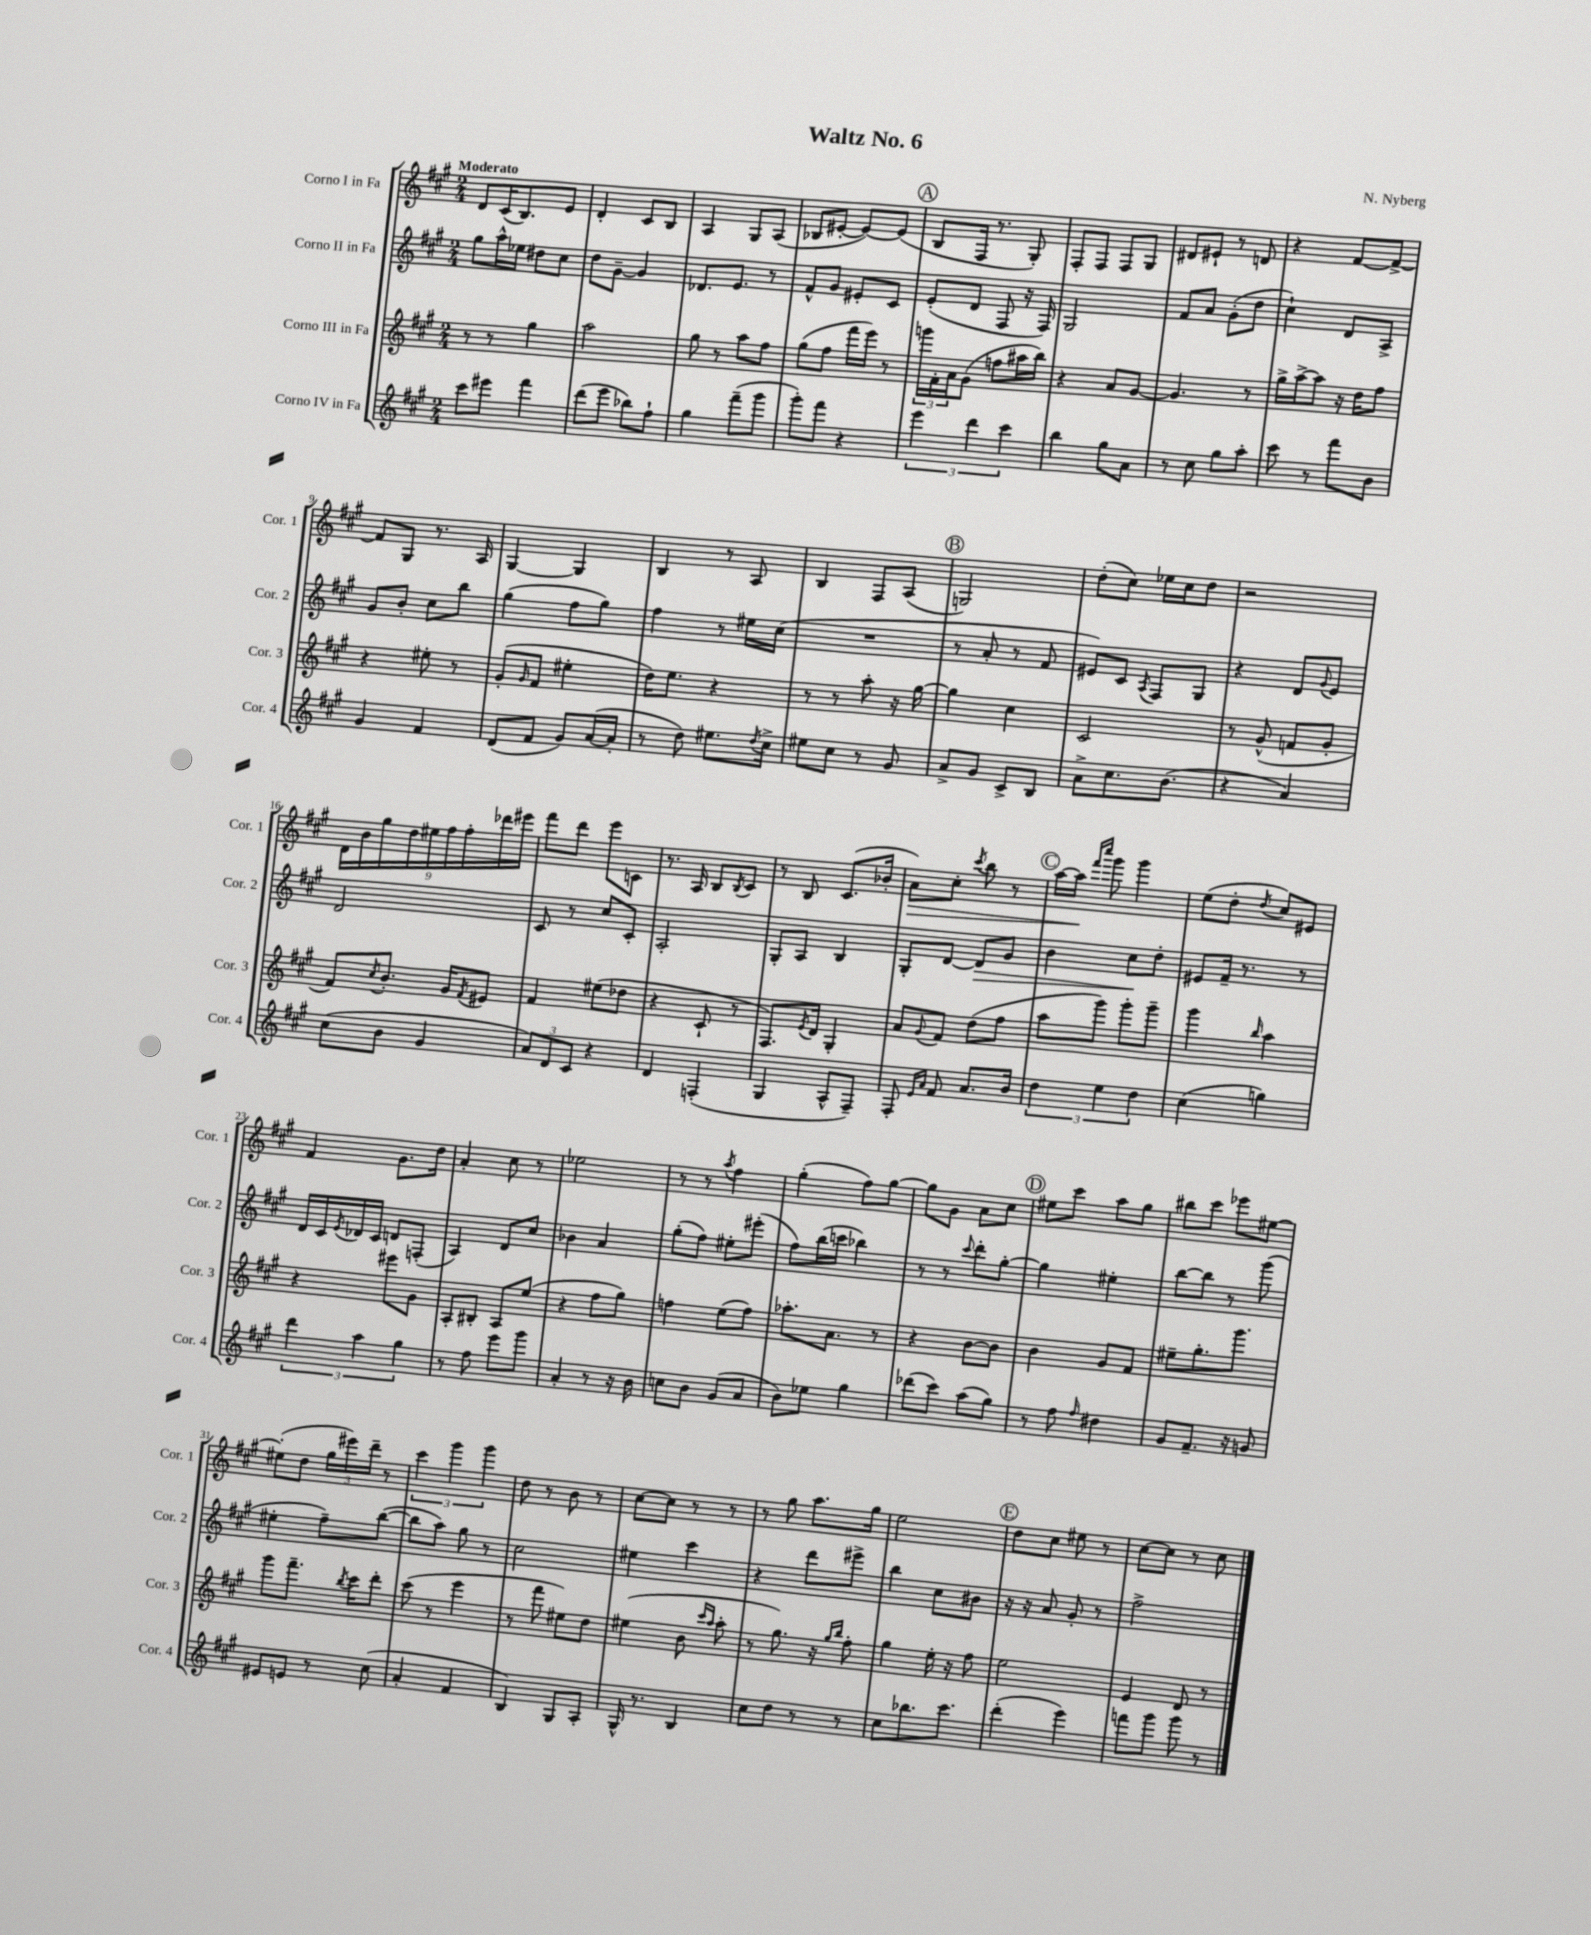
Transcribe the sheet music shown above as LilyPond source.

\header { title = "Waltz No. 6" composer = "N. Nyberg" }
<<
\new StaffGroup <<
\new Staff = "s0" \with { instrumentName = "Corno I in Fa" shortInstrumentName = "Cor. 1" } {
    \clef treble \key a \major \numericTimeSignature \time 2/4 \tempo "Moderato"
    d'8 cis'16( b8.) e'8 |
    d'4-. cis'8 b8 |
    a4 gis8 a8( |
    bes8 eis'8~-. eis'8~) eis'8( |
    \mark \markup { \circle "A" } b8 fis16 r8. gis8-.) |
    fis8-. fis8 fis8 gis8 |
    dis'8 eis'8-! r8 d'8 |
    r4 fis'8~ fis'8~-> |
    fis'8 gis8 r8. a16 |
    gis4~ gis4 |
    b4 r8 a8 |
    b4 fis8 a8( |
    \mark \markup { \circle "B" } g2) |
    d''8-.( cis''8) ees''16 cis''16 d''8 |
    r2 |
    \tuplet 9/8 { d'16 b'16 gis''16 d''16 eis''16 fis''16 fis''16-. des'''16 eis'''16 } |
    fis'''8 d'''8 e'''8 c'8 |
    r8. a16 b8 \acciaccatura { b8 } cis'8 |
    r8 b8 cis'8.( bes'16-. |
    a'8\>) cis''8-. \acciaccatura { cis'''8 } b''8 r8 |
    \mark \markup { \circle "C" } a''16~ a''16\! \grace { fis'''16 cis''''16 } gis'''8 gis'''4 |
    e''8( d''8-. \acciaccatura { d''8 } cis''8) eis'8 |
    fis'4 gis'8. d''16 |
    a'4-. cis''8 r8 |
    ees''2 |
    r8 r8 \acciaccatura { a''8 } fis''4 |
    gis''4-.( fis''8) gis''8~ |
    gis''8 gis'8 a'8 cis''8 |
    \mark \markup { \circle "D" } eis''8 cis'''8 a''8 gis''8 |
    bis''8 cis'''8 ees'''8 eis''8~ |
    eis''8-.( d''8 \tuplet 3/2 { gis''16 eis'''16) d'''16-- } r8 |
    \tuplet 3/2 { cis'''4 gis'''4 gis'''4 } |
    d''8 r8 b'8 r8 |
    cis''8~ cis''8 r8 r8 |
    r8 gis''8 a''8. gis''16 |
    e''2 |
    \mark \markup { \circle "E" } d''8 cis''8 eis''8 r8 |
    cis''8~ cis''8 r8 cis''8 \bar "|." |
}
\new Staff = "s1" \with { instrumentName = "Corno II in Fa" shortInstrumentName = "Cor. 2" } {
    \clef treble \key a \major \numericTimeSignature \time 2/4
    gis''8 a''16-^ ees''16 dis''8 cis''8 |
    d''8 gis'8~-- gis'4 |
    des'8. e'8. r8 |
    fis'8-^ gis'8 eis'8-. cis'8 |
    \mark \markup { \circle "A" } e'8-.( d'8 fis8 r16 fis16) |
    gis2 |
    fis'8 a'8 gis'8-.( d''8 |
    cis''4-!) d'8 a8-> |
    gis'8 b'8-. cis''8 b''8 |
    gis''4( fis''8 gis''8) |
    fis''4 r8 eis''16 cis''16( |
    R2 |
    \mark \markup { \circle "B" } r8 a'8-. r8 fis'8 |
    eis'8) cis'8 \acciaccatura { a8 } fis8 gis8 |
    r4 d'8 \appoggiatura { gis'8 } e'8 |
    d'2 |
    cis'8 r8 cis''8 cis'8-. |
    a2-. |
    gis8-. a8 b4 |
    gis8-. d'8~ d'8\> gis'8 |
    \mark \markup { \circle "C" } b'4 cis''8\! d''8-. |
    eis'8 fis'16-- r8. r8 |
    d'16 cis'16 \acciaccatura { e'8 } des'16 cis'16 d'8 f8-.( |
    a4) d'8 cis''8 |
    bes'4 a'4 |
    gis''8-.( fis''8) eis''8-. eis'''8-.( |
    fis''8) b''16( c'''16 bes''4) |
    r8 r8 \appoggiatura { cis'''8 } d'''8-. gis''8~-. |
    \mark \markup { \circle "D" } gis''4 eis''4-. |
    b''8~ b''8 r8 gis'''8( |
    eis''4-. fis''8--) b''8~( |
    b''8 a''8) gis''8 r8 |
    cis''2 |
    eis''4 cis'''4 |
    r4 d'''8 eis'''8-> |
    b''4 cis''8 bis'8 |
    \mark \markup { \circle "E" } r16 r16 a'8 gis'8-. r8 |
    fis''2-> \bar "|." |
}
\new Staff = "s2" \with { instrumentName = "Corno III in Fa" shortInstrumentName = "Cor. 3" } {
    \clef treble \key a \major \numericTimeSignature \time 2/4
    r8 r8 gis''4 |
    a''2 |
    gis''8 r8 a''8 fis''8 |
    gis''8( fis''8 fis'''16 e'''16) r8 |
    \mark \markup { \circle "A" } \tuplet 3/2 { g'''16 fis'16-. a'16 } gis'8( f''8 ais''16 b''16) |
    r4 a'8 gis'8~ |
    gis'4. r8 |
    gis''16-> a''16~-> a''8 r16 d''16 fis''8 |
    r4 eis''8-. r8 |
    gis'8-.( \grace { gis'16 } fis'8 eis''4-. |
    d''16) e''8. r4 |
    r8 r8 a''8-. r16 gis''16~ |
    \mark \markup { \circle "B" } gis''4 cis''4 |
    cis'2 |
    r8 gis'8-^( f'8 gis'8-. |
    fis'8) \acciaccatura { cis''8 } b'8.-. gis'16 \acciaccatura { fis'8 } eis'8 |
    fis'4 eis''8( des''8 |
    r4 cis'8-! r8 |
    fis8.) \acciaccatura { e'8 } d'16 gis4-. |
    a'8 \appoggiatura { gis'8 } fis'8 d''8( fis''8 |
    \mark \markup { \circle "C" } a''8 gis'''8) gis'''8-. gis'''8-- |
    gis'''4 \grace { b''16 } a''4 |
    r4 eis'''8 gis'8 |
    a8-. bis8-. a8 e''8( |
    r4 fis''8 gis''8) |
    f''4 e''8( f''8) |
    aes''8.-. a'8. r8 |
    r4 b'8~ b'8 |
    \mark \markup { \circle "D" } b'4 gis'8 fis'8 |
    eis''8-- gis''8.-. gis'''8. |
    gis'''8 fis'''8.-- \acciaccatura { b''8 } cis'''16 d'''8-. |
    cis'''8( r8 e'''4 |
    r8 fis'''8 eis''8) d''8 |
    eis''4( b'8 \grace { cis'''16 a''16 } a''8-. |
    r8 gis''8.) r16 \grace { gis''16 b''16 } fis''8-. |
    gis''4 e''16-. r16 fis''8 |
    \mark \markup { \circle "E" } e''2 |
    e'4 d'8 r8 \bar "|." |
}
\new Staff = "s3" \with { instrumentName = "Corno IV in Fa" shortInstrumentName = "Cor. 4" } {
    \clef treble \key a \major \numericTimeSignature \time 2/4
    cis'''8 eis'''8 fis'''4 |
    d'''8( e'''8 bes''8) fis''8-! |
    gis''4 fis'''8--( gis'''8 |
    gis'''8-.) fis'''8 r4 |
    \mark \markup { \circle "A" } \tuplet 3/2 { e'''4 d'''4 cis'''4 } |
    b''4 gis''8 a'8 |
    r8 cis''8 gis''8 a''8-. |
    cis'''8 r8 fis'''8 b'8 |
    gis'4 fis'4 |
    d'8( fis'8 gis'8) a'16~( a'16-. |
    r8 d''8) eis''8. \acciaccatura { d''8 } cis''16-> |
    eis''8 cis''8 r8 gis'8 |
    \mark \markup { \circle "B" } a'8-> gis'8 cis'8-> b8 |
    a'8-> cis''8. b'8.( |
    r4 a'4) |
    cis''8( b'8 gis'4 |
    \tuplet 3/2 { a'8) d'8 cis'8 } r4 |
    d'4 f4-.( |
    gis4 a8-^ fis8--) |
    fis8-. \grace { e'16 a'16 } fis'8 a'8. b'16 |
    \mark \markup { \circle "C" } \tuplet 3/2 { d''4 e''4 d''4 } |
    cis''4( g''4) |
    \tuplet 3/2 { d'''4 a''4 gis''4 } |
    r8 fis''8 e'''8 gis'''8 |
    a'4-. r8 r16 b'16 |
    c''8 b'8 gis'8( a'8 |
    b'8) ees''8 gis''4 |
    des'''8( cis'''8) a''8( gis''8) |
    \mark \markup { \circle "D" } r8 fis''8 \grace { fis''16 } dis''4 |
    gis'8 fis'8.-- r16 g'8 |
    eis'8 e'8 r8 cis''8( |
    a'4-. fis'4 |
    b4) gis8 a8-. |
    gis16-^ r8. b4 |
    cis''8 d''8 r8 r8 |
    cis''8 bes''8. cis'''8. |
    \mark \markup { \circle "E" } d'''4-.( e'''4) |
    f'''8 gis'''8 gis'''8 r8 \bar "|." |
}
>>
>>
